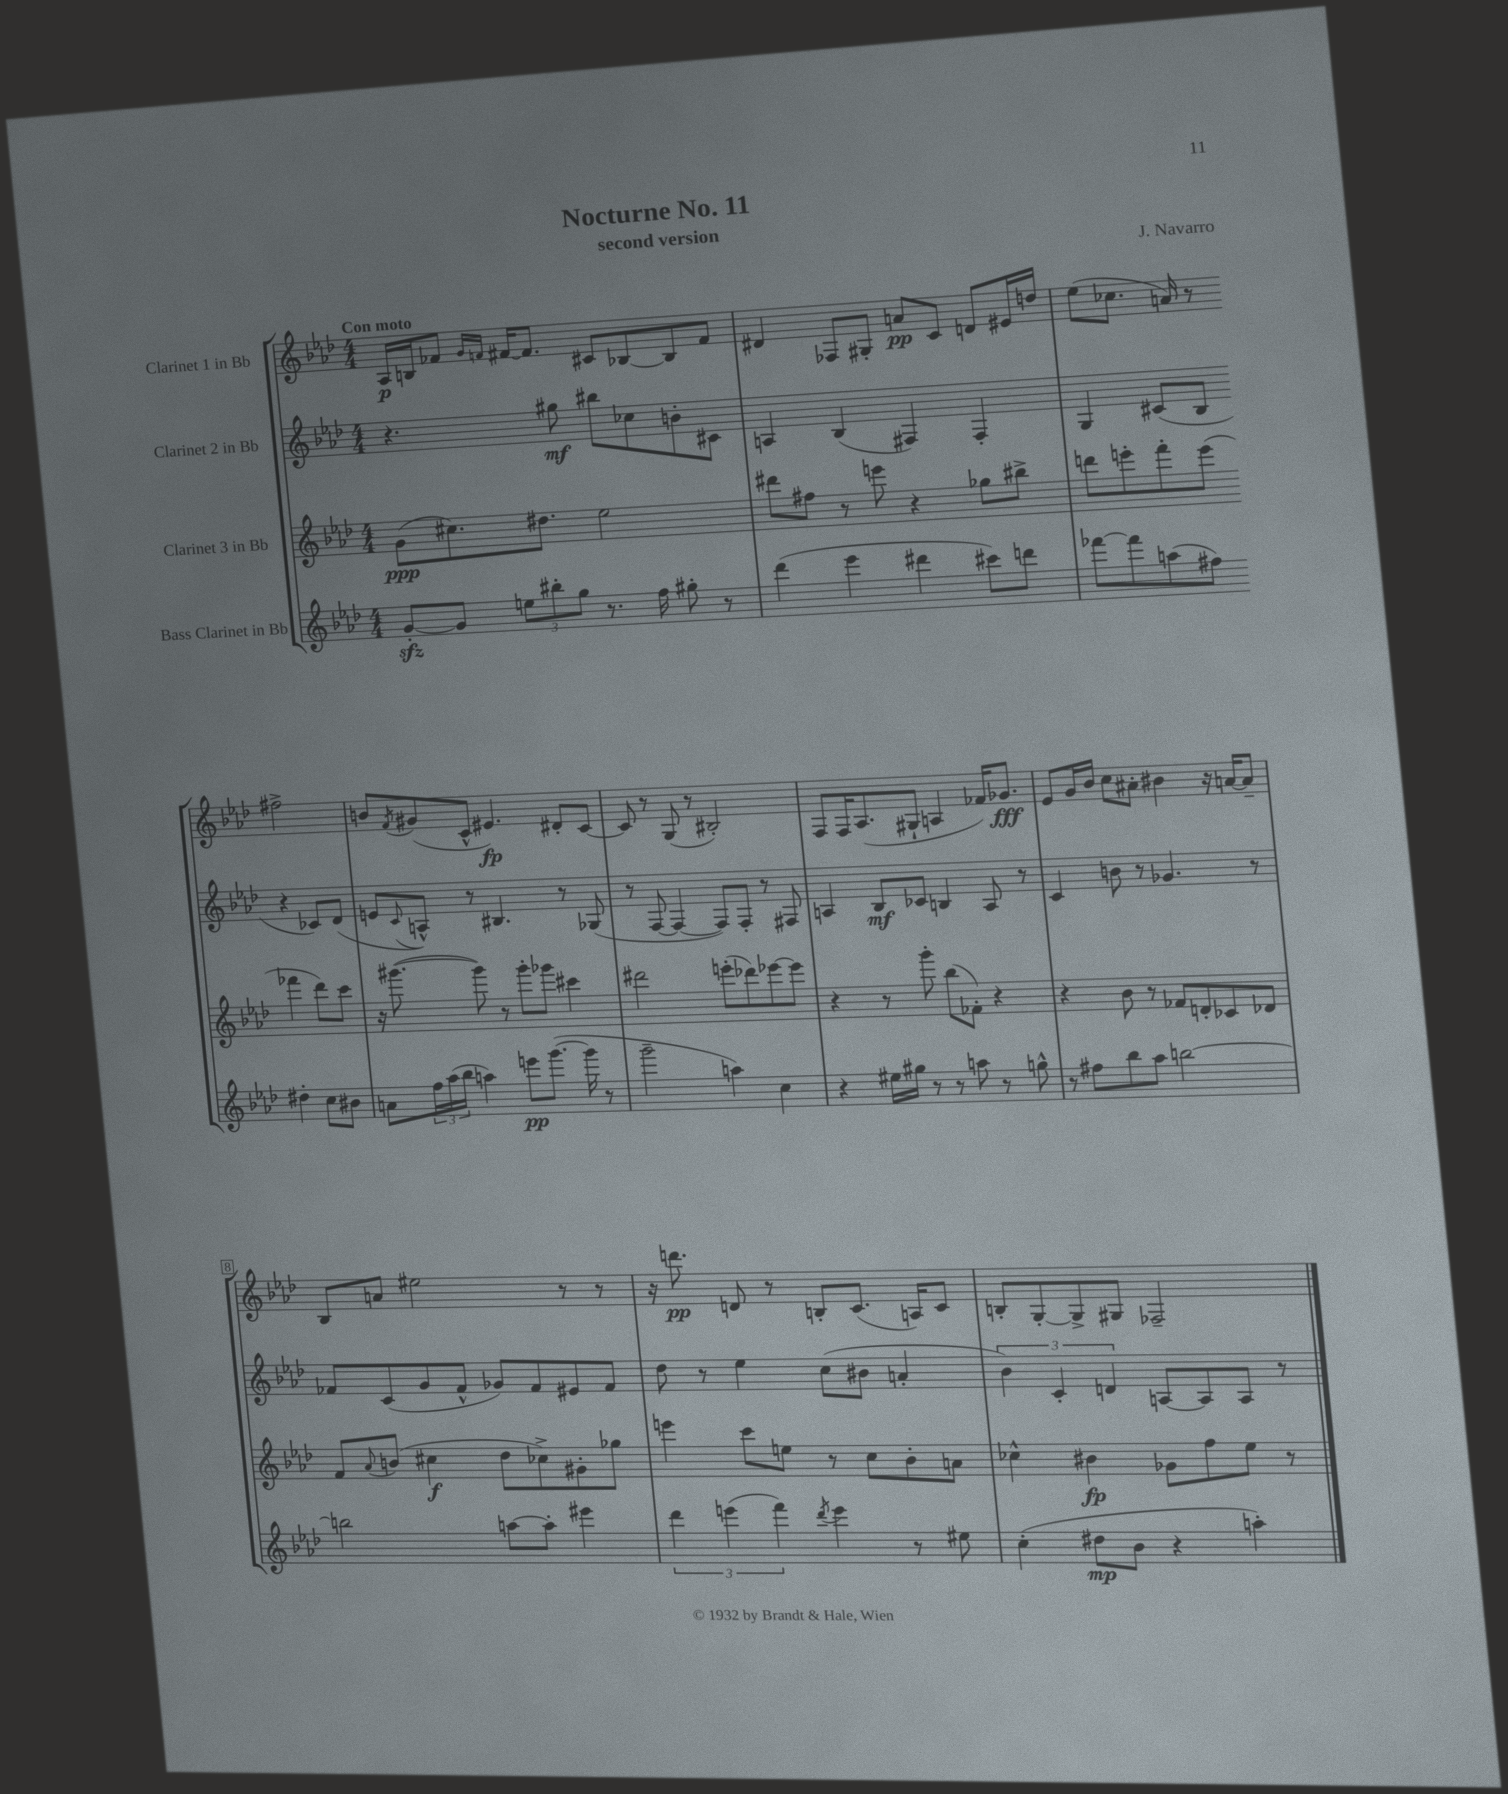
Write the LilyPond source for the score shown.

\header { title = "Nocturne No. 11" composer = "J. Navarro" subtitle = "second version" }
<<
\new StaffGroup <<
\new Staff = "s0" \with { instrumentName = "Clarinet 1 in Bb" } {
    \clef treble \key aes \major \numericTimeSignature \time 4/4 \tempo "Con moto"
    aes16\p b16 fes'8 \grace { g'16 f'16 } fis'16~ fis'8. cis'8 bes8~ bes8 fis'8 |
    dis'4 fes8 gis8-. a'8\pp c'8 d'8 eis'16 d''16 |
    ees''8( ces''8. a'16) r8 fis''2-> |
    b'8 \acciaccatura { f'8 } gis'8( c'8-^ eis'4.\fp) dis'8-. c'8~ |
    c'8 r8 g8( r8 bis2-.) |
    f8 f16 aes8.( gis8-! a4 fes'16) ges'8.\fff |
    ees'8 g'16 bes'16 c''8 ais'8-. bis'4 r16 a'16~ a'8-- |
    bes8 a'8 eis''2 r8 r8 |
    r16 d'''8.\pp d'8 r8 b8-. c'8.( a16) c'8 |
    b8-. g8~-. g8-> gis8 fes2-- \bar "|." |
}
\new Staff = "s1" \with { instrumentName = "Clarinet 2 in Bb" } {
    \clef treble \key aes \major \numericTimeSignature \time 4/4
    r4. gis''8\mf bis''8 ces''8 b'8-. cis'8 |
    a4 bes4( fis4) fis4-. |
    g4 cis'8( bes8 r4 ces'8) des'8( |
    e'8 \appoggiatura { c'8 } a8-^) r8 bis4. r8 ges8( |
    r8 f8~ f4~ f8) f8-. r8 fis8 |
    a4 bes8\mf ces'8 b4 a8 r8 |
    c'4 b'8 r8 ges'4. r8 |
    fes'8 c'8( g'8 fes'8-^ ges'8) fes'8 eis'8 fes'8 |
    des''8 r8 ees''4 c''8( bis'8 a'4-. |
    \tuplet 3/2 { bes'4) c'4-. d'4 } a8~ a8 a8 r8 \bar "|." |
}
\new Staff = "s2" \with { instrumentName = "Clarinet 3 in Bb" } {
    \clef treble \key aes \major \numericTimeSignature \time 4/4
    g'8\ppp( cis''8.) dis''8. ees''2 |
    dis'''8 fis''8 r8 e'''8 r4 ges''8 bis''8-> |
    d'''8 e'''8-. f'''8-. e'''8( fes'''4 d'''8) c'''8 |
    r16 gis'''8.~( gis'''8) r8 gis'''8-. ges'''8 cis'''4 |
    dis'''2 e'''8-.( des'''8) ees'''8~ ees'''8 |
    r4 r8 g'''8-. bes''8( fes'8-.) r4 |
    r4 bes'8 r8 fes'8 d'8-. ces'8 des'8 |
    f'8 \appoggiatura { aes'8 } b'8( cis''4\f des''8 ces''8->) gis'8-. ges''8 |
    e'''4 c'''8 e''8 r8 c''8 bes'8-. a'8 |
    ces''4-^ bis'4\fp ges'8 f''8 ees''8 r8 \bar "|." |
}
\new Staff = "s3" \with { instrumentName = "Bass Clarinet in Bb" } {
    \clef treble \key aes \major \numericTimeSignature \time 4/4
    g'8~-.\sfz g'8 \tuplet 3/2 { e''8 bis''8-. g''8 } r8. f''16 gis''8-. r8 |
    des'''4( ees'''4 dis'''4 cis'''8) d'''8 |
    fes'''8~ fes'''8 a''8( fis''8) dis''4-. c''8 bis'8 |
    a'8 \tuplet 3/2 { f''16 aes''16( bes''16 } a''4) e'''8\pp g'''8.~( g'''16 r8 |
    g'''2-- a''4) c''4 |
    r4 eis''16 gis''16 r8 r8 a''8 r8 g''8-^ |
    r8 fis''8 bes''8 aes''8 b''2~ |
    b''2 a''8~ a''8-. eis'''4 |
    \tuplet 3/2 { des'''4 e'''4( f'''4) } \acciaccatura { des'''8 } e'''4 r8 eis''8 |
    c''4-.( dis''8\mp bes'8 r4 a''4-.) \bar "|." |
}
>>
>>
\layout { \context { \Score \override BarNumber.stencil = #(make-stencil-boxer 0.1 0.3 ly:text-interface::print) } }
